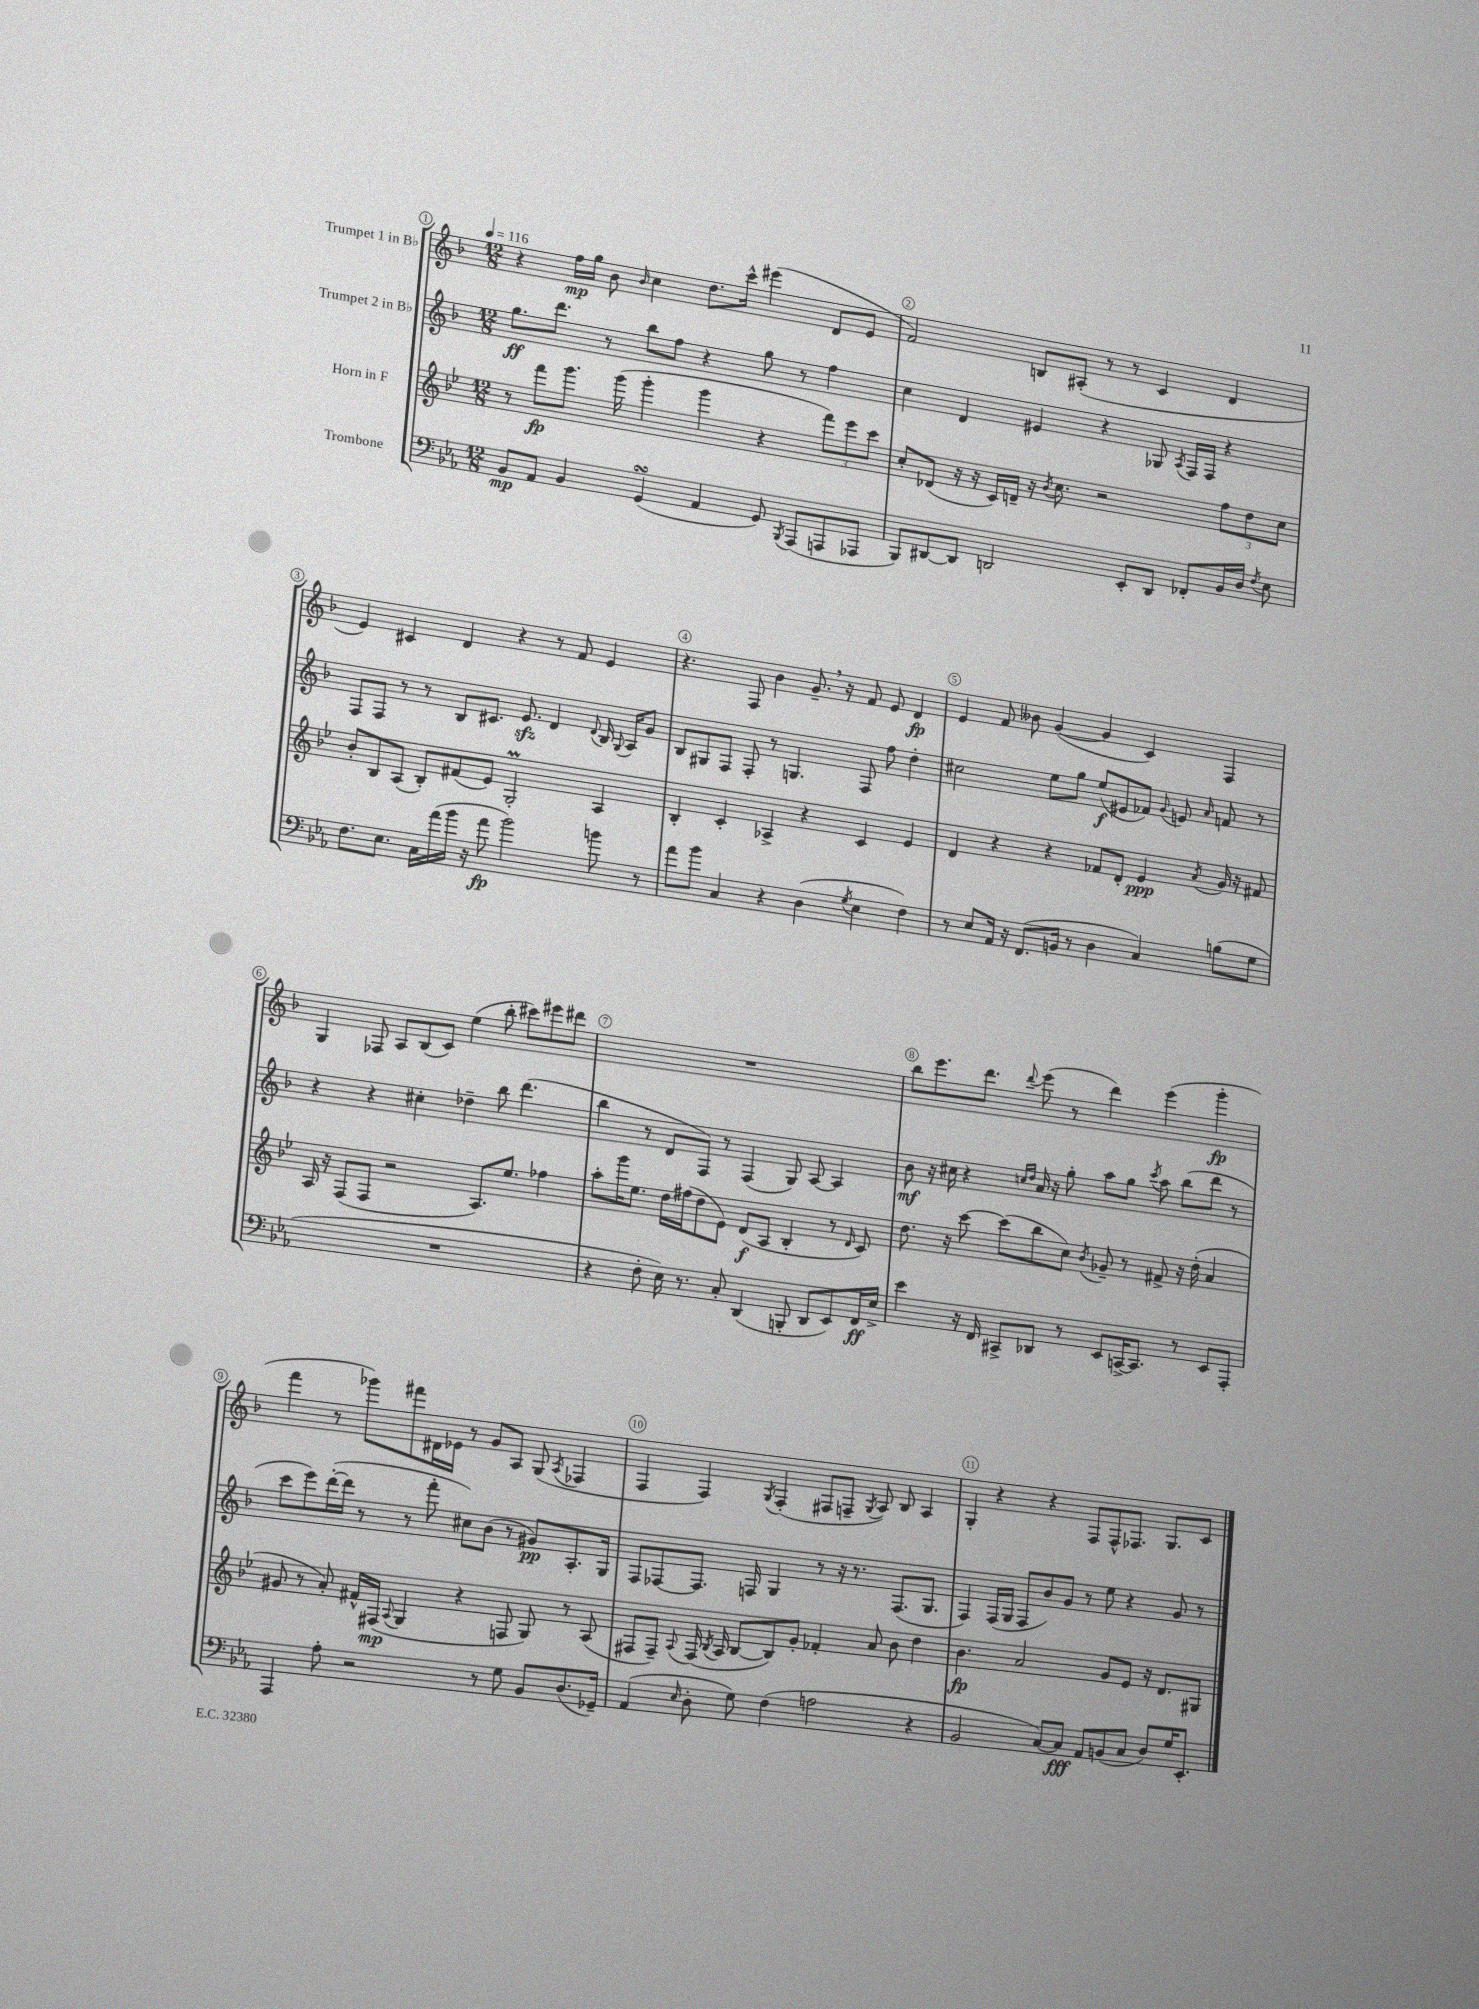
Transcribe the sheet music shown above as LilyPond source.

<<
\new StaffGroup <<
\new Staff = "s0" \with { instrumentName = "Trumpet 1 in Bb" } {
    \clef treble \key f \major \numericTimeSignature \time 12/8 \tempo 4 = 116
    \autoBeamOff r4 f''16[\mp g''16] bes'8 \grace { bes'16 } c''4 d''8.[ c'''16]-^ eis'''4( d'8[ e'8] |
    f'2) b8[ ais8]-.( r8 r8 c'4 d'4 |
    e'4) cis'4 d'4 r4 r8 f'8 e'4 |
    r4. f8 bes'4 g'8.-- \breathe r16 f'8 e'8 d'4\fp |
    e'4 f'8 beses'8 g'4~( g'4 c'4) f4 |
    g4 fes8 a8[ bes8( c'8]) e''4( bes''8-. cis'''8[) eis'''8 dis'''8] |
    R1. |
    bes''8[ e'''8. d'''8.] \appoggiatura { d'''8 } e'''8( r8 d'''4) e'''4( g'''4-.\fp |
    f'''4 r8 ges'''8[) fis'''8 dis'16 ees'16] r8 g'8[ a8] g8( \acciaccatura { a8 } fes4 |
    f4 f4) \acciaccatura { g8 } f4-.( fis8[ f8]-- \acciaccatura { g8 } a8) bes8 a4 |
    g4-. r4 r4 f8[ f8-^ fes8.] g8.[ c'8] \bar "|." |
}
\new Staff = "s1" \with { instrumentName = "Trumpet 2 in Bb" } {
    \clef treble \key f \major \numericTimeSignature \time 12/8
    \autoBeamOff g''8.[\ff d'''8.] r8 bes''8[ f''8] r4 g''8 r8 f''4 |
    c''4 d'4 eis'4 r4 ges8 \acciaccatura { a8 } f16[ f16] r4 |
    f8[ f8] r8 r8 bes8[ cis'8.] e'8.\sfz d'4 \appoggiatura { d'8 } bes16 \appoggiatura { g8 } a16[ g'8] |
    bes8[ gis8 f8] f8-. r8 g4. f8 f''8 d''4-. |
    cis''2 e''8[ g''8] e''8[\f( eis'8 fes'8]) \appoggiatura { g'8 } e'8 \grace { a'16 } f'8 r8 |
    r4 r4 cis''4-. des''4-- bes''8 d'''4.( |
    bes''4 r8 d'8[ f8]) r8 f4( g8) a8~ a4 |
    bes'8\mf r16 cis''16 r4 \grace { c''16[ d''16] } a'16 r16 g''8-. a''8[ g''8] \acciaccatura { c'''8 } a''8 bes''8[( d'''8] r8 |
    c'''8[ e'''8) d'''16~-.( d'''16] r8 r8 f'''8-. cis''8[) bes'8]( r8 gis'8[\pp) a8.-. g16] |
    f8[ fes8~ fes8.] f16 g4 r8 r16 r8. f8.[( g8.] |
    f4) f16[( g16] f8[ bes'8) g'8] r8 e''8 r4 g'8 r8 \bar "|." |
}
\new Staff = "s2" \with { instrumentName = "Horn in F" } {
    \clef treble \key bes \major \numericTimeSignature \time 12/8
    \autoBeamOff r8 f'''8[\fp g'''8.] g'''16( g'''4-. g'''4 r4 \tuplet 3/2 { f'''8[) ees'''8 c'''8] } |
    c''8[-. des'8]( r16 r16 c'16[) d'16]-- r16 \acciaccatura { bes'8 } c''8. r2 \tuplet 3/2 { f''8[ d''8 c''8] } |
    bes'8[-. bes8 a8]( bes8[-.) fis'8( ees'8]) g2-.\prall a4 |
    bes4-. c'4-. aes4-> r4 c'4 ees'4 |
    d'4 r4 r4 fes'8[ d'8]-. ees'4\ppp \acciaccatura { a'8 } g'16 r16 fis'8 |
    a16 r16 f8[( f8] r2 a8.[) ees''8.] fes''4 |
    a''8[-. g'''16 ees''8.] d''16[ fis''16( d''8 ees'8]) d'8[\f( a8] bes4-. r8 \grace { d'16 } c'8) |
    d''8. r16 c'''8~ c'''8[( bes''8 c''8]) \acciaccatura { bes'8 } ges'8-- r8 fis'8-> r16 d''16-.( a'4 |
    gis'8 r8 a'8-.) fis'16[-^ fis16]\mp( \appoggiatura { a8 } g4 r4 f8 g8) r8 a8( |
    fis8[ fis8]--) \appoggiatura { a8 } fis16( \acciaccatura { bes8 } a16 bes8[~ bes8) g'8]-. fes'4-. a'8 bes'8 d''4 |
    bes'4.\fp a'2 g'8[ ees'8] r16 d'8.[ gis8] \bar "|." |
}
\new Staff = "s3" \with { instrumentName = "Trombone" } {
    \clef bass \key ees \major \numericTimeSignature \time 12/8
    \autoBeamOff bes,8[\mp aes,8] bes,4 g,4\turn( aes,4 g,8) \acciaccatura { bes,,8 } aes,,8[( a,,8 aes,,8] |
    bes,,8[) dis,8~ dis,8] d,2 ees,8[-. d,8] fes,8[-. bes,16 d16] \acciaccatura { f8 } ees8 |
    f8.[ ees8.] c16[ aes'16( bes'16] r16 aes'8\fp bes'2) b'8 r8 |
    aes'8[ bes'8] c4 r4 d4( \acciaccatura { g8 } ees4 f4) |
    r8 ees8[ aes,16] r16 f,8.[( b,16] r8 d4 c4) b8[( g8] |
    R1. |
    r4 f8-. ees16) r8. c8-. d,4( b,,8-. d,8[ ees,8) f,16\ff ees16]-> |
    ees'4 r16 f,16 cis,8[-> des,8] r8 ees,8[ c,16~-> c,8.] r8 ees,8[ aes,,8]-. |
    aes,,4 aes8-. r2 r8 g8 bes,8[ d8.( ges,16]--) |
    aes,4( \grace { ees16 } d8-. g8) f4( a2 r4 |
    bes,2 c8[~) c8]\fff aes,8[ b,8( c8] d8[) g16 ees,8.]-. \bar "|." |
}
>>
>>
\layout { \context { \Score \override BarNumber.break-visibility = ##(#f #t #t) barNumberVisibility = #all-bar-numbers-visible \override BarNumber.stencil = #(make-stencil-circler 0.1 0.3 ly:text-interface::print) } }
